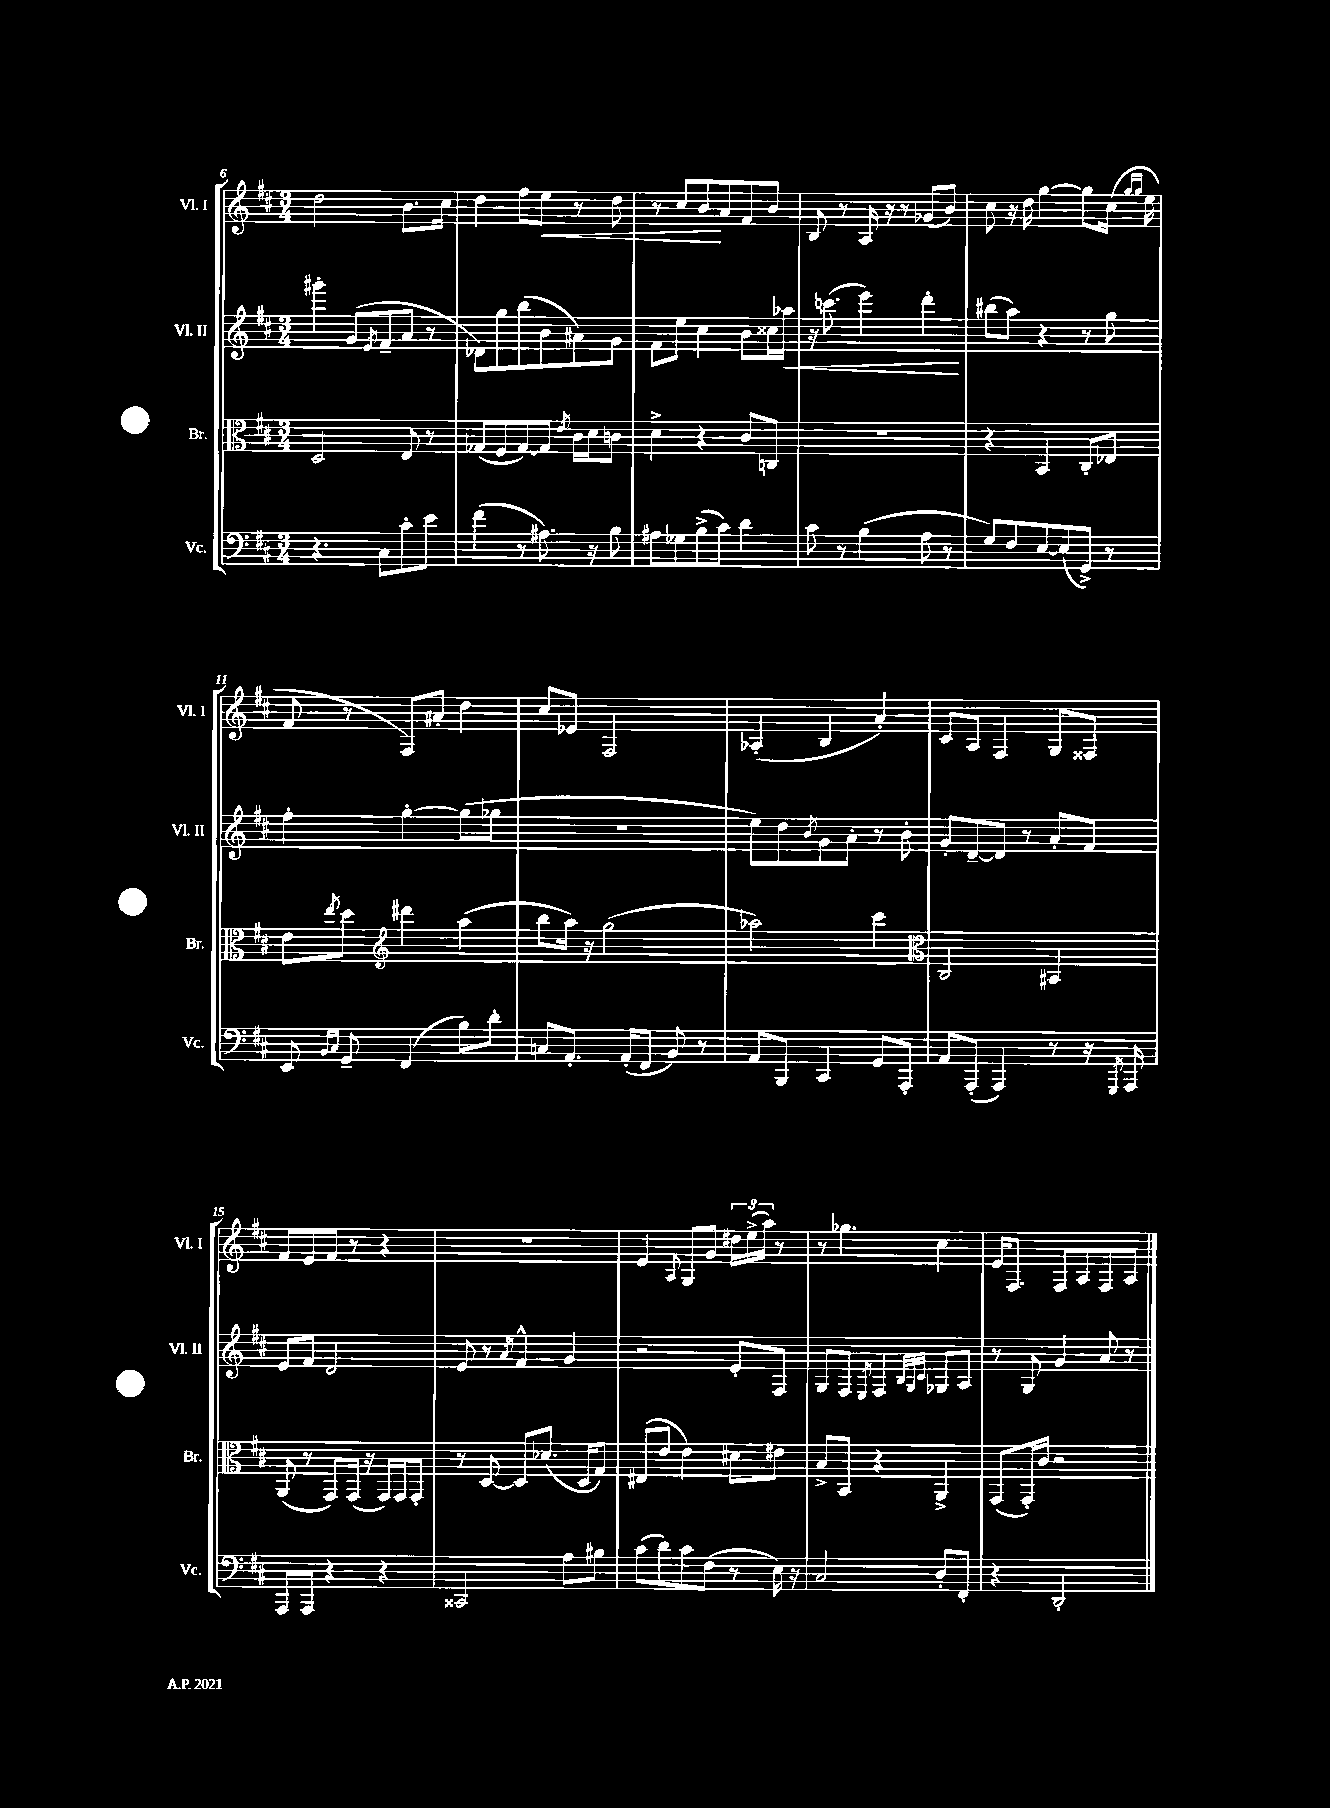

**kern	**kern	**kern	**kern
*staff4	*staff3	*staff2	*staff1
*clefF4	*clefC3	*clefG2	*clefG2
*k[f#c#]	*k[f#c#]	*k[f#c#]	*k[f#c#]
*M3/4	*M3/4	*M3/4	*M3/4
4.r	2D	4ggg#'	2dd
.	.	(8g	.
.	.	8qe	.
8C#	.	8f#~	.
8c#'	8E	8a	8.b
8e	8r	8r	.
.	.	.	16cc#
=	=	=	=
(4f#	(8G-	8d-)	4dd
.	8F#	8gg	.
8r	[8G-)	(8bb	8ff#
8.A#)	8G-]	8b	8ee
.	8qe	.	.
.	16c#	8a#)	8r
16r	16d	.	.
8B	8c	8g	8dd
=	=	=	=
8A#	4d^	8f#	8r
8G-	.	8ee	8cc#
(8B^	4r	4cc#	8b
8c#)	.	.	8a
4d	8c#	8b	8f#
.	8C	16cc##	8b
.	.	16aa-	.
=	=	=	=
8c#	2.r	16r	8B
.	.	(8.ccc	.
8r	.	.	8r
(4B	.	4eee)	16A
.	.	.	16r
.	.	.	8r
8A	.	4ddd'	(8g-
8r	.	.	8b)
=	=	=	=
8G)	4r	(8bb#	8cc#
8F#	.	8aa)	16r
.	.	.	16dd
[8E	4BB	4r	[4gg
(8E]	.	.	.
8GG^)	8C#'	8r	8gg]
8r	8E-	8gg	(16cc#
.	.	.	16qqgg
.	.	.	16qqgg
.	.	.	16ee
=	=	=	=
8EE	8e	4ff#'	8f#
16qqBB	.	.	.
16qqC#	8qee	.	.
8GG~	8dd	.	8r
*	*clefG2	*	*
(4FF#	4ddd#	[4gg'	8F#)
.	.	.	8a#'
8B)	(4aa	(8gg]	4dd
8d'	.	8gg-	.
=	=	=	=
8C	8bb	2.r	8cc#
8.AA'	16aa)	.	8e-
.	16r	.	.
.	(2gg	.	2F#
(16AA'	.	.	.
8FF#	.	.	.
8BB)	.	.	.
8r	.	.	.
=	=	=	=
8AA	2aa-)	8ee)	(4A-'
8BBB	.	8dd	.
.	.	8qb	.
4CC#	.	8g	4B
.	.	8a'	.
8GG	4ccc#	8r	4a')
8AAA'	.	8b'	.
=	=	=	=
*	*clefC3	*	*
8AA	2C#	8g'	8c#
(8AAA'	.	[8d~	8A
4AAA)	.	8d]	4F#
.	.	8r	.
8r	4BB#	8a'	8G
16r	.	8f#	8F##
8qGGG	.	.	.
16AAA	.	.	.
=	=	=	=
8AAA	(8AA	8e	8f#
8AAA	8r	8f#	8e
4r	8GG)	2d	8f#
.	(16GG	.	8r
.	16r	.	.
4r	16GG)	.	4r
.	16GG	.	.
.	8GG'	.	.
=	=	=	=
2CC##	8r	8e	2.r
.	[8D	8r	.
.	.	8qa	.
.	8D]	4f#^^	.
.	(8.d-	.	.
8A	.	4g	.
.	16D	.	.
8B#	8G)	.	.
=	=	=	=
(8c#	(8E#	2r	4e
8d)	8e	.	.
.	.	.	8qqA
8c#	4e)	.	8G
(8F#	.	.	8g
8r	8d#	8e'	24dd#
.	.	.	(24ee^
.	.	.	24aa)
16E)	8e#	8F#	8r
16r	.	.	.
=	=	=	=
2C#	8B^	8G	8r
.	8BB	8F#	4.gg-
.	.	8qE	.
.	4r	4F#	.
.	.	32qqB	.
.	.	32qqG	.
.	.	32qqc#	.
8D'	4AA^	8G-	4cc#
8FF#'	.	8A	.
=	=	=	=
4r	(8GG	8r	16e
.	.	.	8.F#
.	16GG')	8G	.
.	16c#	.	.
2DD'	2r	4g	8F#
.	.	.	8A
.	.	8a	8F#
.	.	8r	8A
==	==	==	==
*-	*-	*-	*-
